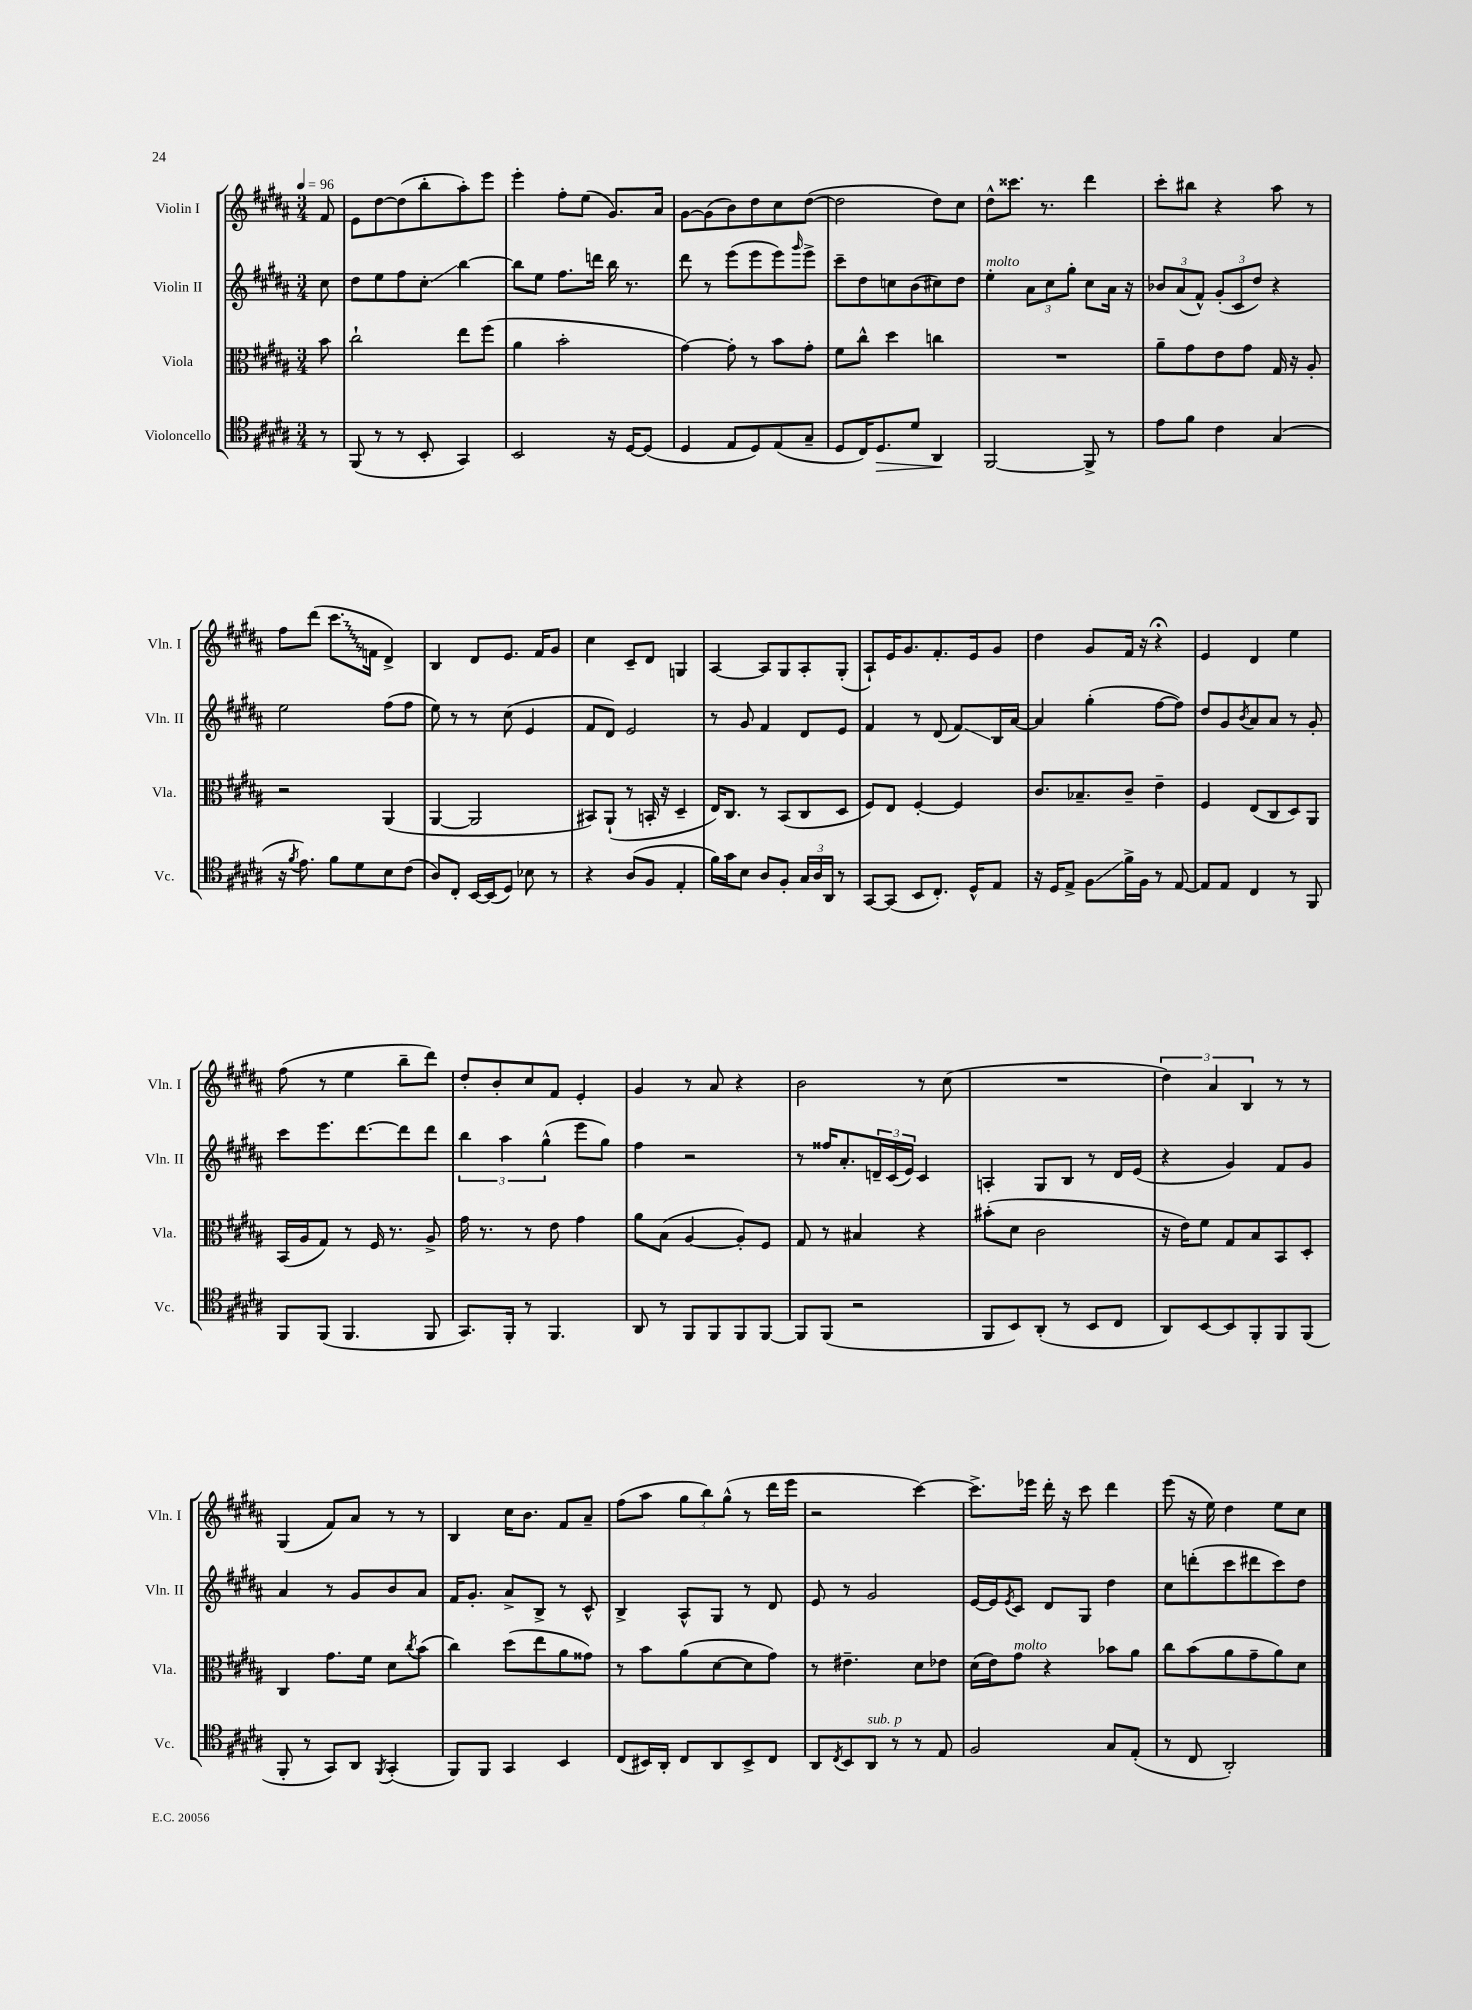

**kern	**kern	**kern	**kern
*staff4	*staff3	*staff2	*staff1
*clefC4	*clefC3	*clefG2	*clefG2
*k[f#c#g#d#a#]	*k[f#c#g#d#a#]	*k[f#c#g#d#a#]	*k[f#c#g#d#a#]
*M3/4	*M3/4	*M3/4	*M3/4
*MM96	*MM96	*MM96	*MM96
8r	8b	8cc#	8f#
=	=	=	=
(8FF#	2cc#`	8dd#	8e
8r	.	8ee	[8dd#
8r	.	8ff#	(8dd#]
8BB'	.	8cc#'	8bb'
4GG#)	8ee	[4bb	8aa#')
.	(8ff#	.	8eee
=	=	=	=
2BB	4a#	8bb]	4eee'
.	.	8ee	.
.	2b'	8.ff#	8ff#'
.	.	.	(8ee
.	.	16ddd	.
16r	.	16bb	8.g#)
[16D#	.	8.r	.
(8D#]	.	.	.
.	.	.	16a#
=	=	=	=
4D#	[4g#)	8ddd#	[8g#
.	.	8r	(8g#]
8E	8g#']	(8eee	8b)
8D#)	8r	8eee	8dd#
(8E	8b	8eee)	8cc#
.	.	16qqggg#	.
8G#~	8g#'	8eee^	([8dd#
=	=	=	=
8D#	8f#	8ccc#~	2dd#]
16C#)	8cc#^^	8dd#	.
8.D#	.	.	.
.	4dd#	8cc	.
8d#	.	(8b	.
4AA#	4cc	8cc#)	8dd#)
.	.	8dd#	8cc#
=	=	=	=
[2FF#	2.r	4ee'	8dd#^^
.	.	.	8.ccc##
.	.	12a#	.
.	.	.	8.r
.	.	12cc#	.
.	.	12gg#'	.
8FF#^]	.	8cc#	4ddd#
8r	.	16a#	.
.	.	16r	.
=	=	=	=
8e	8a#~	12b-	8ccc#'
.	.	(12a#	.
8f#	8g#	.	8bb#
.	.	12f#^^)	.
4c#	8e	(12g#'	4r
.	.	12c#	.
.	8g#	.	.
.	.	12dd#)	.
(4G#	16G#	4r	8aa#
.	16r	.	.
.	8A#'	.	8r
=	=	=	=
16r	2r	2ee	8ff#
8qf#	.	.	.
8.e)	.	.	.
.	.	.	(8ddd#
8f#	.	.	8.ccc#
8d#	.	.	.
.	.	.	16f
8B	(4AA#	(8ff#	4d#^)
(8c#	.	8ff#	.
=	=	=	=
8A#)	[4AA#	8ee)	4B
8C#'	.	8r	.
[16BB	2AA#]	8r	8d#
(16BB]	.	.	.
8D#)	.	(8cc#	8.e
8B-	.	4e	.
.	.	.	16f#
8r	.	.	8g#
=	=	=	=
4r	8BB#)	8f#	4cc#
.	(8AA#`	8d#)	.
(8A#	8r	2e	8c#~
8F#	16BB'	.	8d#
.	16r	.	.
4E'	4D#~	.	4G
=	=	=	=
16f#)	16E)	8r	[4A#
16g#	8.C#	.	.
8B	.	8g#	.
8A#	8r	4f#	8A#]
8F#'	(8BB	.	8G#
24G#	8C#	8d#	8A#'
24A#	.	.	.
24AA#	.	.	.
8r	8D#	8e	(8G#'
=	=	=	=
[8GG#	8F#)	4f#	8A#`)
(8GG#]	8E	.	16e
.	.	.	8.g#
8BB	[4F#'	8r	.
8.C#')	.	(8d#	8.f#'
.	4F#]	8f#)	.
16D#^^	.	.	16e
8E	.	16B	8g#
.	.	[16a#	.
=	=	=	=
16r	8.c#	4a#]	4dd#
16D#	.	.	.
8E^	.	.	.
.	8.B-~	.	.
8F#	.	(4gg#'	8g#
16f#^	8c#~	.	16f#
16F#	.	.	16r
8r	4e~	[8ff#	4r;
[8E	.	8ff#])	.
=	=	=	=
8E]	4F#	8dd#	4e
8E	.	8g#	.
.	.	8qb	.
4C#	(8E	8a#	4d#
.	8C#	8a#	.
8r	8D#)	8r	4ee
8FF#	8AA#	8g#'	.
=	=	=	=
8FF#	(16BB	8ccc#	(8ff#
.	16A#	.	.
(8FF#	8G#)	8.eee	8r
4.FF#	8r	.	4ee
.	.	[8.ddd#	.
.	16F#	.	.
.	8.r	.	.
.	.	8ddd#]	8bb~
8FF#	8A#^	8ddd#	8ddd#)
=	=	=	=
8.GG#)	16g#	6bb	8dd#'
.	8.r	.	.
.	.	.	8b'
.	.	6aa#	.
16FF#'	.	.	.
8r	8r	.	8cc#
.	.	(6gg#^^	.
4.FF#	8e	.	8f#
.	4g#	8eee	4e'
.	.	8gg#)	.
=	=	=	=
8AA#	8a#	4ff#	4g#
8r	(8B	.	.
8FF#	[4A#	2r	8r
8FF#	.	.	8a#
8FF#	8A#'])	.	4r
[8FF#	8F#	.	.
=	=	=	=
8FF#]	8G#	8r	2b
(8FF#	8r	16ff##	.
.	.	8.a#'	.
2r	4B#	.	.
.	.	24d~	.
.	.	(24c#	.
.	.	24e)	.
.	4r	4c#	8r
.	.	.	(8cc#
=	=	=	=
8FF#	(8b#'	4A'	2.r
8BB)	8d#	.	.
(8AA#'	2c#	8G#	.
8r	.	8B	.
8BB	.	8r	.
8C#	.	16d#	.
.	.	(16e	.
=	=	=	=
8AA#)	16r	4r	6dd#)
.	16e)	.	.
[8BB	8f#	.	.
.	.	.	6a#
8BB]	8G#	4g#)	.
.	.	.	6B
8FF#'	8B	.	.
8FF#	8BB	8f#	8r
(8FF#	8D#'	8g#	8r
=	=	=	=
8FF#'	4C#	4a#	(4G#
8r	.	.	.
8GG#)	8.g#	8r	8f#)
8AA#	.	8g#	8a#
.	16f#	.	.
8qFF#	.	.	.
(4GG#'	8d#	8b	8r
.	8qcc#	.	.
.	(8b	8a#	8r
=	=	=	=
8FF#)	4cc#)	16f#	4B
.	.	8.g#'	.
8FF#	.	.	.
4GG#	(8dd#	8a#^	16cc#
.	.	.	8.b
.	8ee	8B^	.
4BB	8a#	8r	8f#
.	8g##)	8c#^^	8a#~
=	=	=	=
(8C#	8r	4B^	(8ff#
16BB#)	8b	.	8aa#
16AA#'	.	.	.
8C#	(8a#	8A#^^	12gg#
.	.	.	12bb)
8AA#	[8d#	8G#	.
.	.	.	(12gg#^^
8BB#^	8d#]	8r	8r
8C#	8g#)	8d#	16ddd#
.	.	.	16eee
=	=	=	=
8AA#	8r	8e	2r
8qC#	.	.	.
8BB	4.e#~	8r	.
8AA#	.	2g#	.
8r	.	.	.
8r	8d#	.	[4ccc#)
8E	8e-	.	.
=	=	=	=
2F#	(16d#	[16e	8.ccc#^]
.	16e)	16e]	.
.	.	8qe	.
.	8g#	8c#	.
.	.	.	16eee-
.	4r	8d#	16ddd#'
.	.	.	16r
.	.	8G#	8ccc#
8G#	8b-	4dd#	4ddd#
(8E'	8a#	.	.
=	=	=	=
8r	8cc#	8cc#	(8eee
8C#	(8b	(8ddd'	16r
.	.	.	16ee)
2AA#')	8a#	8ccc#	4dd#
.	8g#~	8ddd#	.
.	8a#)	8ccc#)	8ee
.	8d#	8dd#	8cc#
==	==	==	==
*-	*-	*-	*-
